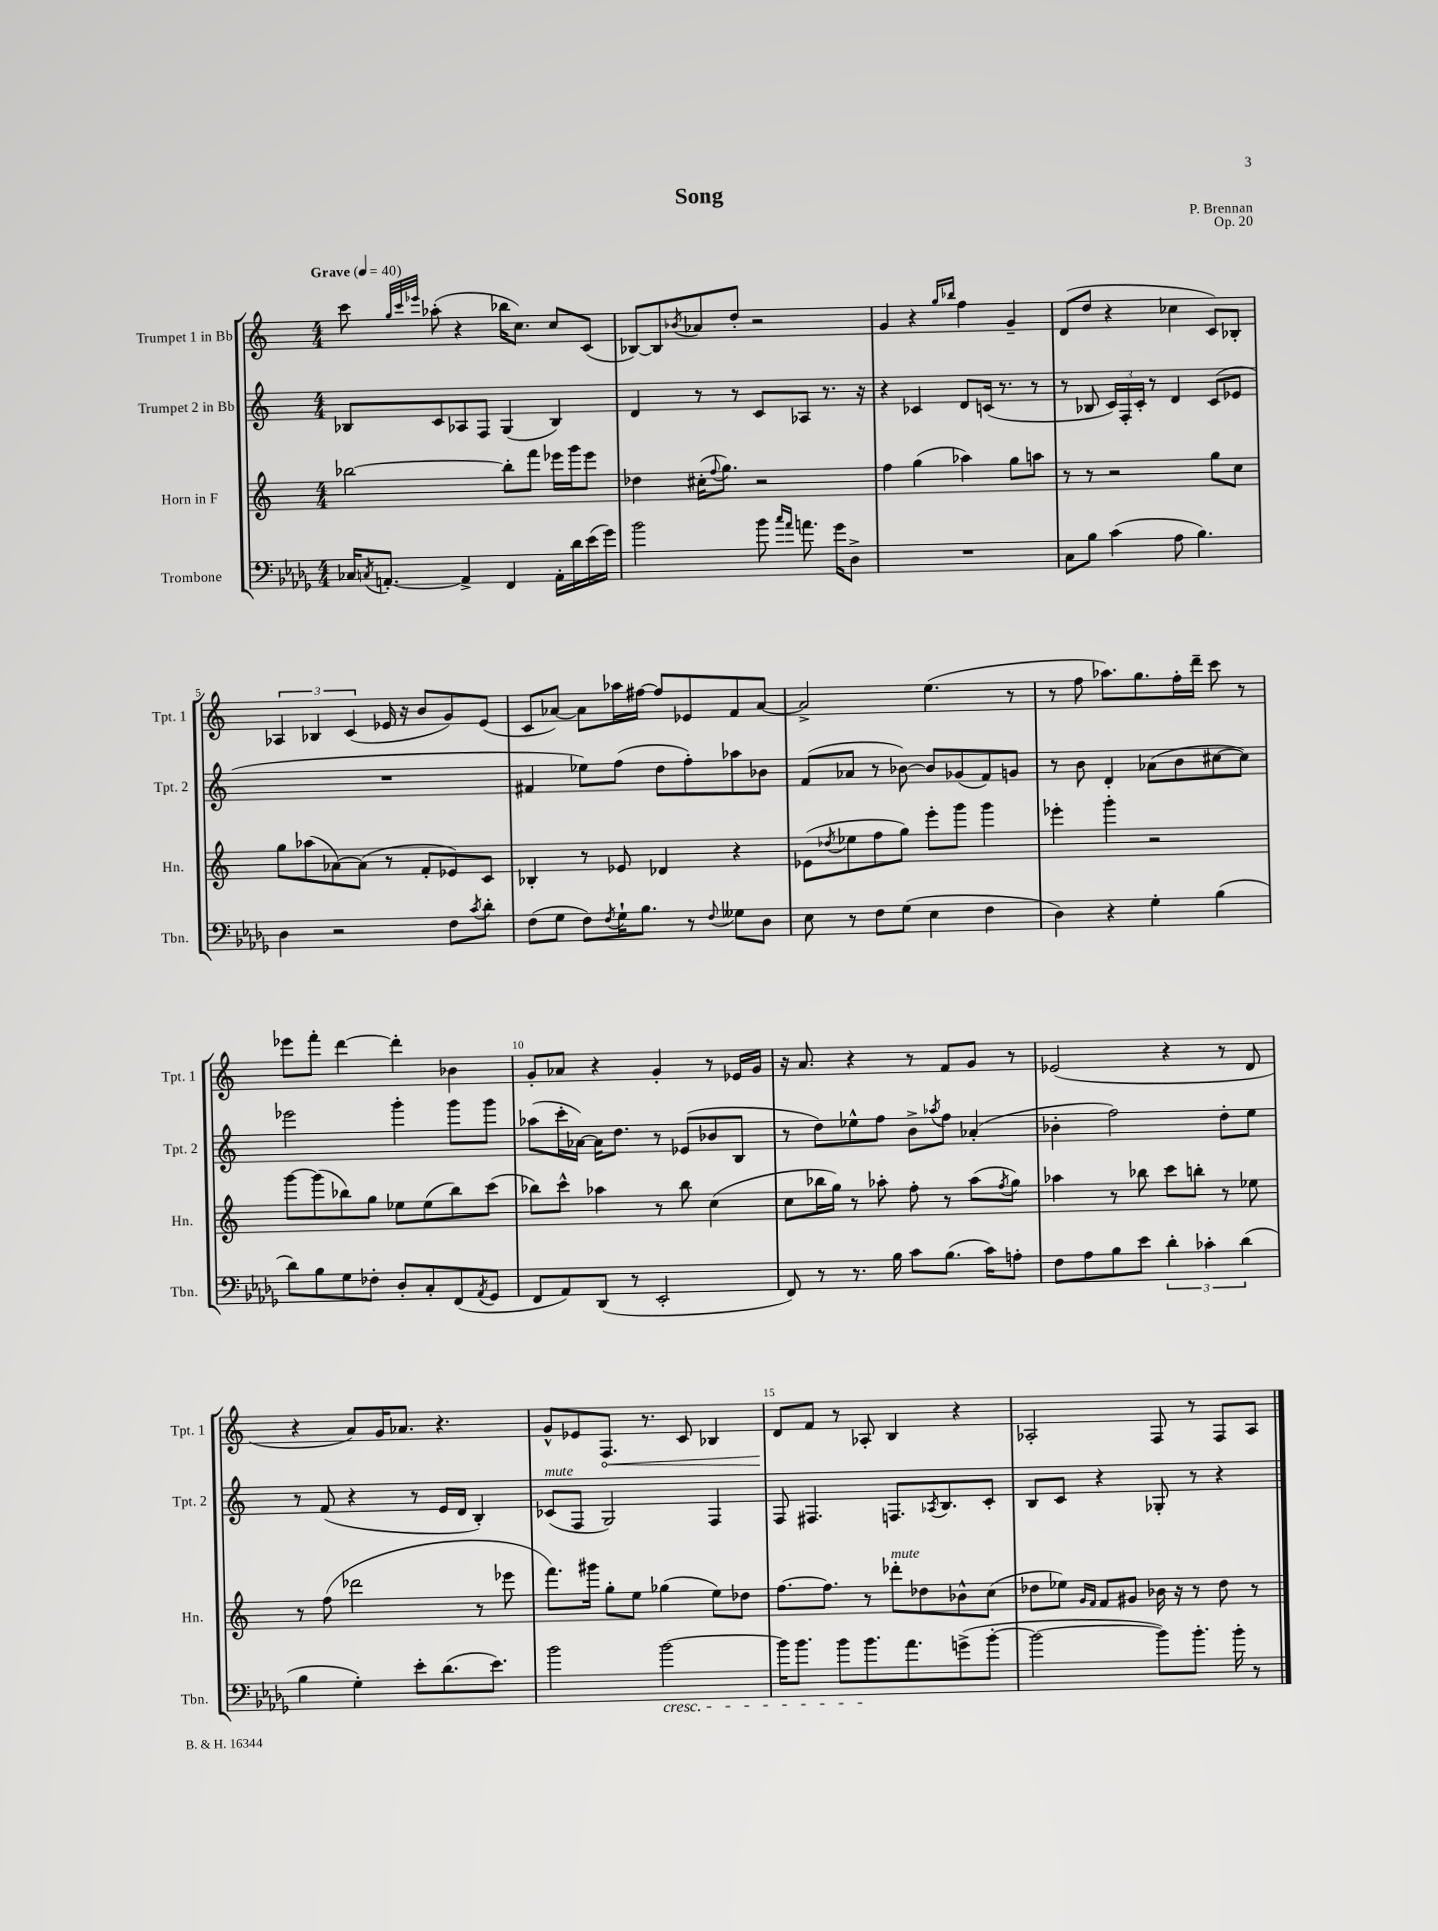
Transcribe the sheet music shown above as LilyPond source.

\header { title = "Song" composer = "P. Brennan" opus = "Op. 20" }
<<
\new StaffGroup <<
\new Staff = "s0" \with { instrumentName = "Trumpet 1 in Bb" shortInstrumentName = "Tpt. 1" } {
    \clef treble \key c \major \numericTimeSignature \time 4/4 \tempo "Grave" 4 = 40
    c'''8 \grace { g''32 c'''32 ees'''32 } aes''8-.( r4 bes''16 c''8.) c''8 c'8( |
    bes8~) bes8 \acciaccatura { bes'8 } aes'8 d''8-. r2 |
    g'4 r4 \grace { g''16 bes''16 } f''4 g'4-- |
    d'8( d''8 r4 ces''4 c'8) bes8-. |
    \tuplet 3/2 { aes4 bes4 c'4( } ees'16 r16 b'8 g'8) ees'8( |
    c'8 aes'8~) aes'8 aes''16 fis''16~ fis''8 ees'8 f'8 aes'8~ |
    aes'2-> e''4.( r8 |
    r8 f''8 aes''8.) g''8. f''16-. d'''16-- c'''8 r8 |
    ees'''8 f'''8-. d'''4~ d'''4-. bes'4 |
    g'8-. aes'8 r4 g'4-. r8 ees'16 g'16 |
    r16 a'8. r4 r8 f'8 g'8 r8 |
    ees'2( r4 r8 d'8 |
    r4 a'8) g'16 aes'8. r4. |
    g'8-^ ees'8 \once \override Hairpin.circled-tip = ##t f8.\< r8. c'8 bes4 |
    d'8\! f'8 r8 aes8-. b4 r4 |
    aes2-. f8 r8 f8 aes8 \bar "|." |
}
\new Staff = "s1" \with { instrumentName = "Trumpet 2 in Bb" shortInstrumentName = "Tpt. 2" } {
    \clef treble \key c \major \numericTimeSignature \time 4/4
    bes8 c'8 aes8 f8 g4( bes4) |
    d'4 r8 r8 c'8 aes8 r8. r16 |
    r4 ces'4 d'8 c'16( r8. r8 |
    r8 bes8 \tuplet 3/2 { c'16) f16-. c'16-. } r8 d'4 c'8( ees'8 |
    R1 |
    fis'4 ees''8) f''8( d''8 f''8-.) aes''8 bes'8 |
    f'8( aes'8 r8 bes'8~) bes'8 ges'8( f'8) g'8 |
    r8 b'8 d'4-. aes'8( b'8 cis''8~ cis''8) |
    ees'''2 g'''4-. g'''8 g'''8 |
    aes''8( c'''16-. aes'16~) aes'16 d''8. r8 ees'8( bes'8 b8 |
    r8 d''8) ees''8-^ f''8 b'8-> \acciaccatura { aes''8 } f''8 aes'4-.( |
    bes'4-. f''2) d''8-. e''8 |
    r8 f'8( r4 r8 e'16 d'16 b4-.) |
    ces'8^\markup { \italic "mute" }( f8 g2) f4 |
    f8 fis4. f8. \acciaccatura { aes8 } b8. c'8-. |
    b8 c'8 r4 ges8-. r8 r4 \bar "|." |
}
\new Staff = "s2" \with { instrumentName = "Horn in F" shortInstrumentName = "Hn." } {
    \clef treble \key c \major \numericTimeSignature \time 4/4
    bes''2~ bes''8-. f'''8 ees'''16 g'''16 ees'''8 |
    des''4 cis''16-.( \appoggiatura { f''8 } g''8.) r2 |
    f''4 g''4( aes''4) g''8 a''8 |
    r8 r8 r2 g''8 c''8 |
    g''8 aes''8( aes'8~) aes'8( r8 f'8-. ees'8) c'8 |
    bes4-. r8 ees'8 des'4 r4 |
    ees'8( \acciaccatura { des''8 } ees''8 f''8 g''8) e'''8-. g'''8 g'''4 |
    ees'''4-. g'''4-. r2 |
    g'''8~ g'''8( bes''8) g''8 ees''8 ees''8( bes''8) c'''8( |
    bes''8) c'''8-^ aes''4 r8 bes''8 c''4( |
    c''8 bes''16 g''16) r8 aes''8-. f''8-. r8 aes''8( \acciaccatura { f''8 } g''8) |
    aes''4 r8 bes''8 c'''8 b''8-. r8 ees''8 |
    r8 f''8( des'''2 r8 ees'''8 |
    f'''8.) gis'''16 g''8-. e''8 ges''4( e''8) des''8 |
    f''8.~ f''8. r8 des'''8-.^\markup { \italic "mute" } des''8 bes'8-^ c''8( |
    des''8 ees''8) \grace { g'16 f'16 } f'8 gis'8 bes'16 r16 r8 des''8 r8 \bar "|." |
}
\new Staff = "s3" \with { instrumentName = "Trombone" shortInstrumentName = "Tbn." } {
    \clef bass \key des \major \numericTimeSignature \time 4/4
    ces16 \acciaccatura { c8 } a,8.~-. a,4-> f,4 a,16-. des'16 ees'16( ges'16) |
    bes'2 bes'8 \grace { c''16 aes'16 } a'8. ges'16 des8-> |
    R1 |
    c8 bes8 c'4( aes8 bes4.) |
    des4 r2 f8 \acciaccatura { c'8 } des'8-. |
    f8( ges8 f8) \acciaccatura { f8 } ges16-! bes8. r8 \appoggiatura { f8 } geses8 des8 |
    ees8 r8 f8 ges8( ees4 f4 |
    des4) r4 ges4-. bes4( |
    des'8) bes8 ges8 fes8-. des8-. c8-. f,8( \acciaccatura { aes,8 } ges,8 |
    f,8 aes,8) des,8( r8 ees,2-. |
    f,8) r8 r8. bes16 c'8 bes8.( c'16) a8-. |
    f8 aes8 bes8 ees'8 \tuplet 3/2 { des'4-. ces'4-. des'4( } |
    bes4 ges4-.) ees'8-. des'8.( ees'8.) |
    bes'2 bes'2~\cresc |
    bes'16 bes'8. bes'8 bes'8.\! aes'8. g'8->( bes'8~-. |
    bes'2~ bes'8) bes'8.-. bes'16-. r8 \bar "|." |
}
>>
>>
\layout { \context { \Score \override BarNumber.break-visibility = ##(#f #t #t) barNumberVisibility = #(every-nth-bar-number-visible 5) } }
